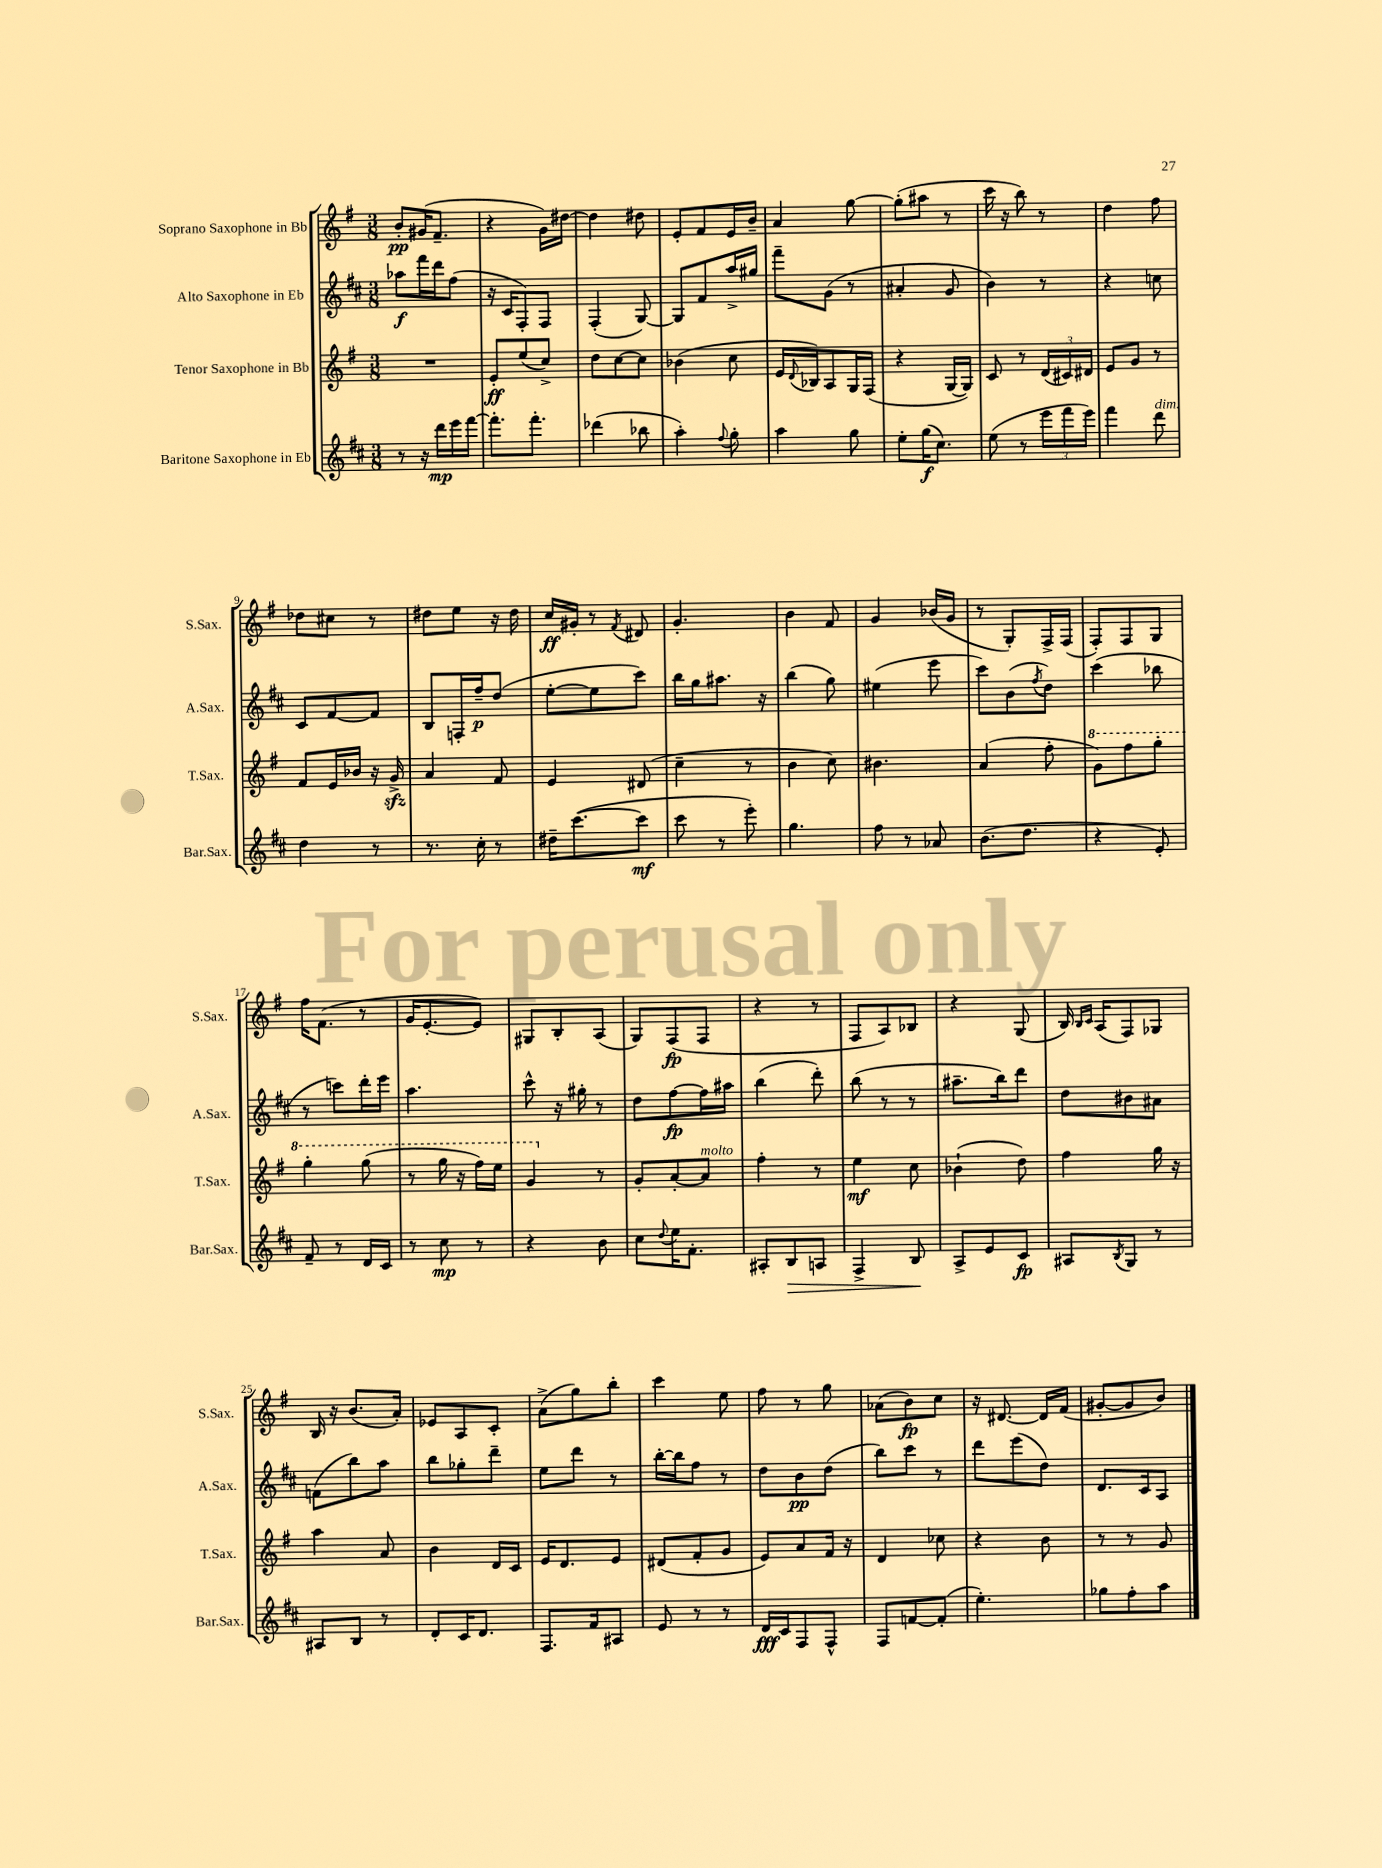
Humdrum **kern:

**kern	**kern	**kern	**kern
*staff4	*staff3	*staff2	*staff1
*clefG2	*clefG2	*clefG2	*clefG2
*k[f#c#]	*k[f#]	*k[f#c#]	*k[f#]
*M3/8	*M3/8	*M3/8	*M3/8
8r	4.r	8aa-\L	8b'/L
16r	.	16fff#\L	(16g#/K
16ddd\LL	.	16ddd\J	8.f#~/J
16eee\	.	(8ff#\J	.
[16fff#\JJ	.	.	.
=	=	=	=
8.fff#'\]L	8e'/L	16r	4r
.	.	16c#/LK	.
.	(8ee/	8F#'/)	.
8.fff#'\J	.	.	.
.	8cc^/J)	8F#/J	16g\LL)
.	.	.	[16dd#\JJ
=	=	=	=
(4ddd-\	8dd\L	(4F#'/	4dd#\]
.	[8cc\	.	.
8bb-\	8cc\]J	[8G/)	8dd#\
=	=	=	=
4aa'\)	(4b-\	8G/]L	8e'/L
.	.	8f#/	8f#/
8qqff#/	.	.	.
8gg'\	8cc\	16aa^/L	16e/L
.	.	16gg#/JJ	16b~/JJ
=	=	=	=
4aa\	16e/LL	8fff#~\L	4a/
.	8qqd/	.	.
.	16B-/J)	.	.
.	8A/	(8g\J	.
8gg\	16G/L	8r	[8gg\
.	(16F#/JJ	.	.
=	=	=	=
8ee'\L	4r	4a#'/	(8gg'\]L
(16gg\K	.	.	8aa#\J
8.cc#\J)	.	.	.
.	[16G/LL	8g/	8r
.	16G/]JJ)	.	.
=	=	=	=
(8ee\	8c/	4b\)	16ccc\
.	.	.	16r
8r	8r	.	8bb\)
24eee\LL	(24d/LL	8r	8r
24fff#\	24c#/)	.	.
24eee\JJ)	24d#/JJ	.	.
=	=	=	=
4fff#\	8e/L	4r	4dd\
.	8g/J	.	.
8ddd\	8r	8cc\	8ff#\
=	=	=	=
4dd\	8f#/L	8c#/L	8dd-\L
.	16e/L	[8f#/	8cc#\J
.	16b-/JJ	.	.
8r	16r	8f#/]J	8r
.	16g^/	.	.
=	=	=	=
8.r	4a/	8B/L	8dd#\L
.	.	16F'/L	8ee\J
16cc#'\	.	16ff#~/J	.
8r	8f#/	(8dd/J	16r
.	.	.	16dd#\
=	=	=	=
16dd#~\LK	4e/	[8ee'\L	16cc/LL
([8.ccc#\	.	.	16g#'/JJ
.	.	8ee\]	8r
.	.	.	8qf#/
8ccc#\]J	(8d#/	8ccc#\J)	8d#/
=	=	=	=
8ccc#\	4cc~\	16bb\LL	4.g'/
.	.	16gg\J	.
8r	.	8.aa#\J	.
8eee'\)	8r	.	.
.	.	16r	.
=	=	=	=
4.gg\	4b\	(4bb\	4b\
.	8cc\)	8gg\)	8f#/
=	=	=	=
8ff#\	4.b#\	(4ee#\	4g/
8r	.	.	.
8a-/	.	8eee\	(16b-/LL
.	.	.	16g/JJ
=	=	=	=
(8.b\L	(4a/	8ccc#\L)	8r
.	.	(8b\	8G'/L)
8.dd\J	.	.	.
.	.	8qff#/	.
.	8ff#'\	8dd\J)	16F#^/L
.	.	.	(16F#/JJ
=	=	=	=
4r	8gg\L)	(4ccc#\	8F#'/L)
.	8fff#\	.	8F#/
8e'/)	8ggg'\J	8bb-\	8G/J
=	=	=	=
8f#~/	4ggg'\	8r	16ff#\LK
.	.	.	(8.f#\J
8r	.	8ccc\L)	.
16d/LL	(8ggg\	16ddd'\L	8r
16c#/JJ	.	16eee\JJ	.
=	=	=	=
8r	8r	4.aa\	16g/LK
.	.	.	[8.e'/
8cc#\	16ggg\	.	.
.	16r	.	.
8r	16fff#\LL)	.	8e/]J)
.	16eee\JJ	.	.
=	=	=	=
4r	4gg/	8ccc#^^\	8G#/L
.	.	16r	8B'/
.	.	16gg#'\	.
8b\	8r	8r	(8A/J
=	=	=	=
8cc#\L	8g'/L	8dd\L	8G/L)
8qqdd/	.	.	.
16ee\K	[8a'/	[8ff#\	(8F#/
8.f#'\J	.	.	.
.	8a/]J	16ff#\]L	8F#/J
.	.	16aa#\JJ	.
=	=	=	=
8A#'/L	4ff#'\	(4bb\	4r
8B/	.	.	.
8A/J	8r	8ddd'\)	8r
=	=	=	=
4F#^/	4ee\	(8bb\	8F#/L
.	.	8r	8A/)
8B/	8cc\	8r	8B-/J
=	=	=	=
8A^/L	(4b-`\	8.aa#~\L	4r
8e/	.	.	.
.	.	16bb\k)	.
8c#/J	8dd\)	8ddd\J	(8G/
=	=	=	=
8A#/L	4ff#\	8dd\L	16B/)
.	.	.	16qqB/LL
.	.	.	16qqc/JJ
.	.	.	(16A/LK
8qB/	.	.	.
8G/J	.	8b#\	8F#/)
8r	16gg\	8a#\J	8G-/J
.	16r	.	.
=	=	=	=
8A#/L	4aa\	(8f\L	16B/
.	.	.	16r
8B/J	.	8bb\)	(8.b/L
8r	8a/	8aa\J	.
.	.	.	16a'/Jk)
=	=	=	=
8d'/L	4b\	8bb\L	8e-/L
16c#/K	.	8gg-'\	8A/
8.d/J	.	.	.
.	16d/LL	8ddd~\J	8c'/J
.	16c/JJ	.	.
=	=	=	=
8.F#/L	16e/LK	8ee\L	(8a^\L
.	8.d/	.	.
.	.	8ddd\J	8gg\)
16f#/k	.	.	.
8A#/J	8e/J	8r	8bb'\J
=	=	=	=
8e/	(8d#/L	[16bb'\LL	4ccc\
.	.	16bb\]J	.
8r	8f#'/	8ff#\J	.
8r	8g/J	8r	8ee\
=	=	=	=
16d/LL	8e/L)	8dd\L	8ff#\
16c#/J	.	.	.
8F#/	8a/	8b\	8r
8F#^^/J	16f#/Jk	(8dd\J	8gg\
.	16r	.	.
=	=	=	=
8F#/L	4d/	8bb\L)	(8a-\L
[8f/	.	8ccc#\J	8b\)
(8f'/]J	8cc-\	8r	8cc\J
=	=	=	=
4.ee'\)	4r	8ddd\L	16r
.	.	.	[8.d#/
.	.	(8eee\	.
.	8b\	8dd\J)	16d#/]LL
.	.	.	(16f#/JJ
=	=	=	=
8gg-\L	8r	8.d/L	[8g#'/L
8ff#'\	8r	.	8g#/]
.	.	16c#/k	.
8aa\J	8g/	8A/J	8b/J)
==	==	==	==
*-	*-	*-	*-
